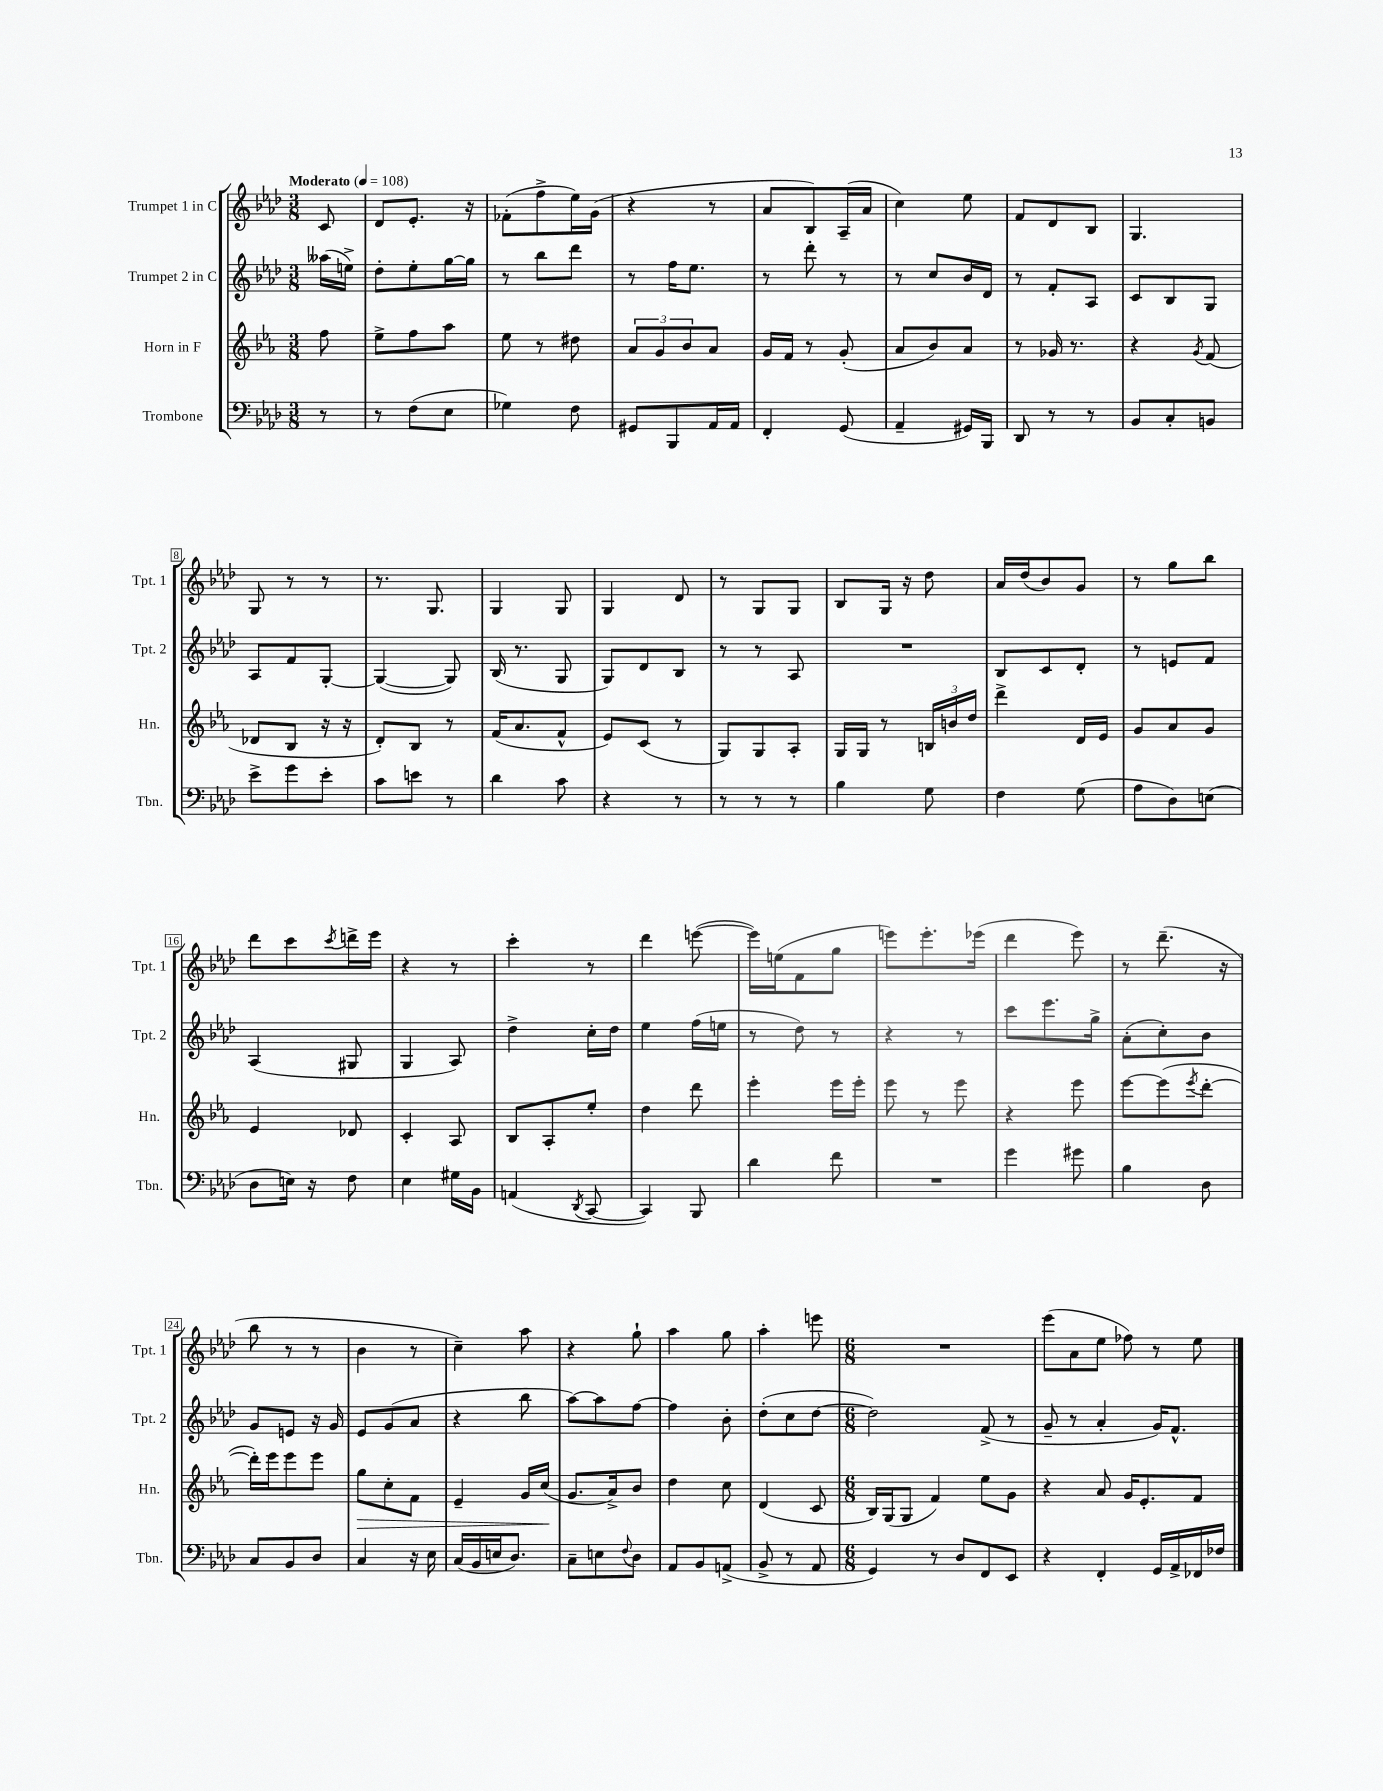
<<
\new StaffGroup <<
\new Staff = "s0" \with { instrumentName = "Trumpet 1 in C" shortInstrumentName = "Tpt. 1" } {
    \clef treble \key aes \major \numericTimeSignature \time 3/8 \partial 8 \tempo "Moderato" 4 = 108
    c'8 |
    des'8 ees'8.-. r16 |
    fes'8-.( f''8-> ees''16) g'16( |
    r4 r8 |
    aes'8 bes8) aes16--( aes'16 |
    c''4) ees''8 |
    f'8 des'8 bes8 |
    g4. |
    g8 r8 r8 |
    r8. g8. |
    g4 g8 |
    g4 des'8 |
    r8 g8 g8 |
    bes8 g16 r16 des''8 |
    aes'16 des''16( bes'8) g'8 |
    r8 g''8 bes''8 |
    des'''8 c'''8 \acciaccatura { c'''8 } d'''16-> ees'''16 |
    r4 r8 |
    c'''4-. r8 |
    des'''4 e'''8~( |
    e'''16) e''16( f'8 g''8 |
    e'''8) e'''8.-. ees'''16( |
    des'''4 ees'''8) |
    r8 des'''8.--( r16 |
    bes''8 r8 r8 |
    bes'4 r8 |
    c''4--) aes''8 |
    r4 g''8-! |
    aes''4 g''8 |
    aes''4-. e'''8 |
    \numericTimeSignature \time 6/8 R2. |
    ees'''8( aes'8 ees''8 fes''8) r8 ees''8 \bar "|." |
}
\new Staff = "s1" \with { instrumentName = "Trumpet 2 in C" shortInstrumentName = "Tpt. 2" } {
    \clef treble \key aes \major \numericTimeSignature \time 3/8 \partial 8
    aeses''16( e''16->) |
    des''8-. ees''8-. g''16~ g''16 |
    r8 bes''8 des'''8 |
    r8 f''16 ees''8. |
    r8 des'''8-. r8 |
    r8 c''8 bes'16 des'16 |
    r8 f'8-. aes8 |
    c'8 bes8 g8 |
    aes8 f'8 g8~-. |
    g4~( g8) |
    bes16( r8. g8 |
    g8) des'8 bes8 |
    r8 r8 aes8 |
    R4. |
    bes8 c'8 des'8-. |
    r8 e'8 f'8 |
    aes4( gis8 |
    g4 aes8) |
    des''4-> c''16-. des''16 |
    ees''4 f''16( e''16 |
    r8 des''8) r8 |
    r4 r8 |
    c'''8 ees'''8. g''16-> |
    aes'8-.( c''8-.) bes'8 |
    g'8 e'8 r16 g'16 |
    ees'8 g'8( aes'8 |
    r4 bes''8 |
    aes''8~) aes''8 f''8~ |
    f''4 bes'8-. |
    des''8-.( c''8 des''8~ |
    \numericTimeSignature \time 6/8 des''2) f'8->( r8 |
    g'8-- r8 aes'4-. g'16) f'8.-^ \bar "|." |
}
\new Staff = "s2" \with { instrumentName = "Horn in F" shortInstrumentName = "Hn." } {
    \clef treble \key ees \major \numericTimeSignature \time 3/8 \partial 8
    f''8 |
    ees''8-> f''8 aes''8 |
    ees''8 r8 dis''8 |
    \tuplet 3/2 { aes'8 g'8 bes'8 } aes'8 |
    g'16 f'16 r8 g'8-.( |
    aes'8 bes'8) aes'8 |
    r8 ges'16 r8. |
    r4 \acciaccatura { g'8 } f'8( |
    des'8 bes8 r16 r16 |
    d'8-.) bes8 r8 |
    f'16( aes'8. f'8-^ |
    ees'8) c'8( r8 |
    g8) g8 aes8-. |
    g16 g16 r8 \tuplet 3/2 { b16 b'16 d''16 } |
    d'''4-> d'16 ees'16 |
    g'8 aes'8 g'8 |
    ees'4 des'8 |
    c'4-. aes8 |
    bes8 aes8-. ees''8-. |
    d''4 d'''8 |
    ees'''4-. ees'''16 ees'''16-. |
    ees'''8 r8 ees'''8 |
    r4 ees'''8 |
    ees'''8~ ees'''8( \acciaccatura { ees'''8 } d'''8~-. |
    d'''16-.) ees'''16 ees'''8 ees'''8 |
    g''8\> c''8-. f'8 |
    ees'4-- g'16 c''16\!( |
    g'8. aes'16->) bes'8 |
    d''4 c''8 |
    d'4( c'8 |
    \numericTimeSignature \time 6/8 bes16) g16( g8 f'4) ees''8 g'8 |
    r4 aes'8 g'16 ees'8.-. f'8 \bar "|." |
}
\new Staff = "s3" \with { instrumentName = "Trombone" shortInstrumentName = "Tbn." } {
    \clef bass \key aes \major \numericTimeSignature \time 3/8 \partial 8
    r8 |
    r8 f8( ees8 |
    ges4) f8 |
    gis,8 bes,,8 aes,16 aes,16 |
    f,4-. g,8( |
    aes,4-- gis,16) bes,,16 |
    des,8 r8 r8 |
    bes,8 c8-. b,8 |
    ees'8-> g'8 ees'8-. |
    c'8 e'8 r8 |
    des'4 c'8 |
    r4 r8 |
    r8 r8 r8 |
    bes4 g8 |
    f4 g8( |
    aes8 des8) e8( |
    des8 e16) r16 f8 |
    ees4 gis16 bes,16 |
    a,4( \acciaccatura { des,8 } c,8~ |
    c,4) bes,,8 |
    des'4 f'8 |
    R4. |
    g'4 gis'8 |
    bes4 des8 |
    c8 bes,8 des8 |
    c4 r16 ees16 |
    c16( bes,16 e16 des8.) |
    c8-- e8 \appoggiatura { f8 } des8 |
    aes,8 bes,8 a,8->( |
    bes,8-> r8 aes,8 |
    \numericTimeSignature \time 6/8 g,4) r8 des8 f,8 ees,8 |
    r4 f,4-. g,16 aes,16-> fes,16 fes16 \bar "|." |
}
>>
>>
\layout { \context { \Score \override BarNumber.stencil = #(make-stencil-boxer 0.1 0.3 ly:text-interface::print) } }
